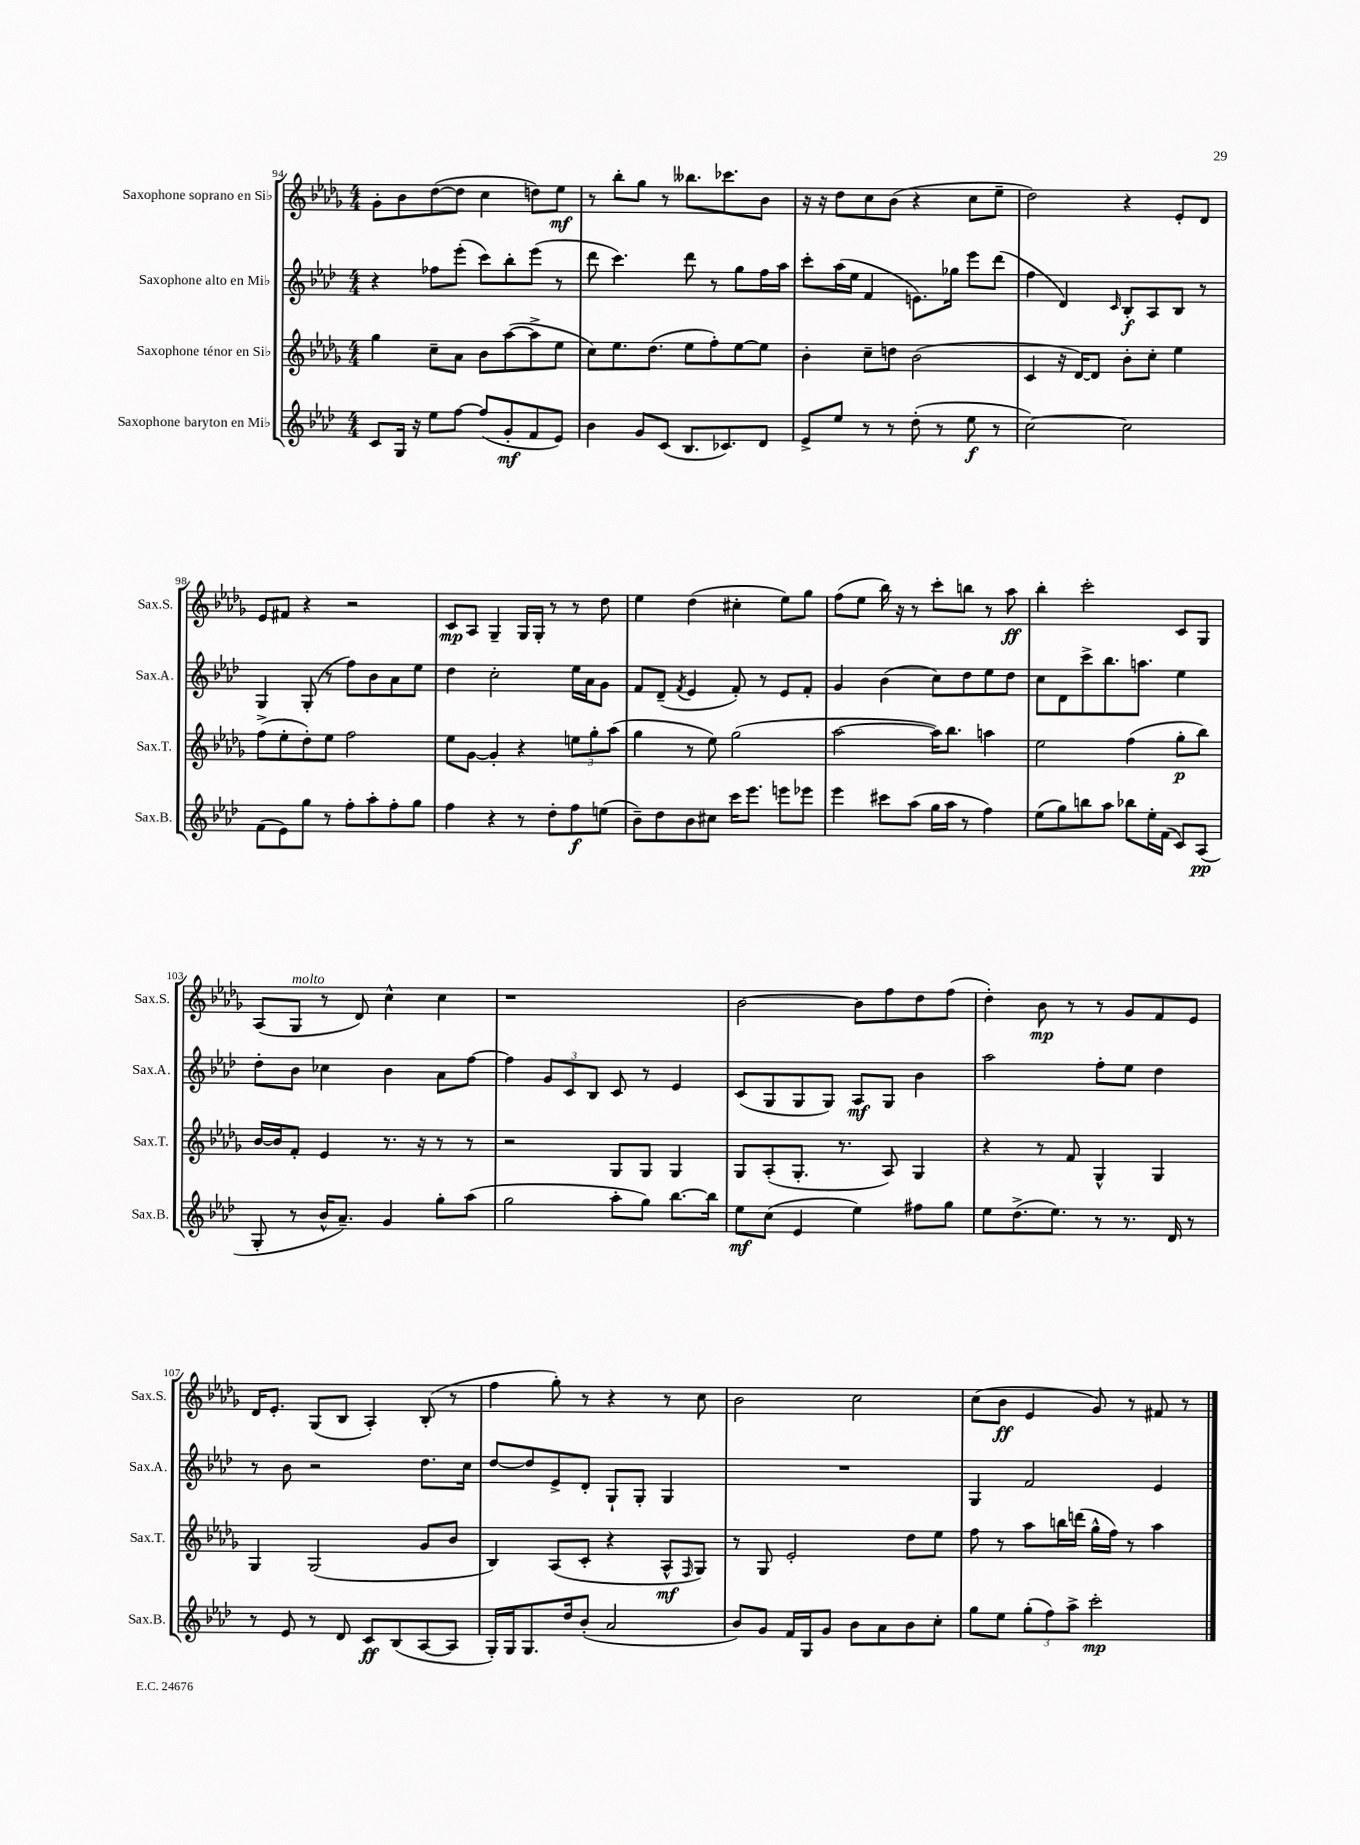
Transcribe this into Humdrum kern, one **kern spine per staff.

**kern	**kern	**kern	**kern
*staff4	*staff3	*staff2	*staff1
*clefG2	*clefG2	*clefG2	*clefG2
*k[b-e-a-d-]	*k[b-e-a-d-g-]	*k[b-e-a-d-]	*k[b-e-a-d-g-]
*M4/4	*M4/4	*M4/4	*M4/4
8c/L	4gg-\	4r	8g-'\L
16G/Jk	.	.	8b-\
16r	.	.	.
8ee-\L	8cc~\L	8ff-\L	([8dd-\
[8ff\J	8a-\J	(8eee-'\J	8dd-\]J
(8ff/]L	8b-\L	8ccc\L)	4cc\
8g'/	([8aa-\	8bb-'\	.
8f/	8aa-^\]	(8eee-\J	8dd\L)
8e-/J)	8ee-\J	8r	8ee-\J
=	=	=	=
4b-\	8cc\L)	8ddd-\	8r
.	8.ee-\	4.ccc\)	8bb-'\L
8g/L	.	.	8gg-\J
.	(8.dd-\J	.	.
(8c/J	.	.	8r
8.B-/L	8ee-\L	8ddd-\	8.bb--\L
.	8ff'\)	8r	.
8.c-/)	.	.	8.ccc-\
.	[8ee-\	8gg\L	.
8d-/J	8ee-\]J	16ff\L	8b-\J
.	.	16aa-\JJ	.
=	=	=	=
8e-^/L	4b-'\	8ccc'\L	16r
.	.	.	16r
8ee-/J	.	(16aa-\L	8dd-\L
.	.	16ee-\JJ	.
8r	8cc~\L	4f/	8cc\
8r	8dd\J	.	(8b-\J
(8dd-'\	(2b-\	8.e\L)	4r
8r	.	.	.
.	.	16gg-\Jk	.
8ee-\	.	8eee-\L	8cc\L
8r	.	(8ddd-\J	8ee-~\J
=	=	=	=
[2cc\)	4c/	4ff\	2dd-\)
.	16r	4d-/)	.
.	[16d-/LK)	.	.
.	8d-/]J	.	.
.	.	16qqc/	.
2cc\]	8b-'\L	8B-'/L	4r
.	8cc'\J	8A-/	.
.	4ee-\	8B-/J	8e-'/L
.	.	8r	8d-/J
=	=	=	=
(8f\L	(8ff^\L	4G/	8e-/L
8e-\)	8ee-'\	.	8f#/J
8gg\J	8dd-'\)	(8G'/	4r
8r	8ee-\J	8r	.
8ff'\L	2ff\	8ff\L)	2r
8aa-'\	.	8b-\	.
8ff'\	.	8a-\	.
8gg\J	.	8ee-\J	.
=	=	=	=
4ff\	8ee-\L	4dd-\	8c/L
.	[8g-\J	.	8A-/J
4r	4g-'/]	2cc'\	4G-~/
8r	4r	.	16G-/LL
.	.	.	16G-'/JJ
8dd-'\L	.	.	8r
8ff\	12ee\L	16ee-\LL	8r
.	.	16a-\J	.
.	12gg-'\	.	.
(8ee\J	.	8g\J	8dd-\
.	(12aa-\J	.	.
=	=	=	=
8b-~\L)	4gg-\	8f/L	4ee-\
8dd-\	.	(8d-~/J	.
.	.	8qf/	.
8b-\	8r	4e-/	(4dd-\
8cc#\J	8ee-\)	.	.
16ccc\LK	(2gg-\	8f'/)	4cc#'\
8.eee-\J	.	.	.
.	.	8r	.
8eee\L	.	8e-/L	8ee-\L)
8eee-\J	.	8f'/J	8gg-\J
=	=	=	=
4eee-\	[2aa-\	4g/	(8ff\L
.	.	.	8ee-\J
8ccc#\L	.	(4b-\	16bb-\)
.	.	.	16r
(8aa-\J	.	.	8r
16gg\LL	16aa-\]LK)	8cc\L)	8ccc'\L
16aa-\JJ	8.bb-\J	.	.
8r	.	8dd-\	8bb\J
4ff\)	4aa\	8ee-\	8r
.	.	8dd-\J	8aa-\
=	=	=	=
(8ee-\L	2ee-\	8cc\L	4bb-'\
8gg\)	.	8d-\	.
8bb\	.	8ccc^\	2ccc'\
8aa-\J	.	8.bb-\	.
8bb-\L	(4ff\	.	.
.	.	8.aa\J	.
16ee-'\L	.	.	.
(16f\JJ	.	.	.
8c/L)	8gg-'\L	4ee-\	8c/L
(8A-/J	8bb-\J)	.	8G-/J
=	=	=	=
8G'/	[16b-/LL	8dd-'\L	(8A-/L
.	16b-/]J	.	.
8r	8f'/J	8b-\J	8G-/J
16b-^^/LK	4e-/	4cc-\	8r
8.a-~/J)	.	.	.
.	.	.	8d-/)
4g/	8.r	4b-\	4cc^^\
.	16r	.	.
8gg'\L	8r	8a-\L	4cc\
(8aa-\J	8r	[8ff\J	.
=	=	=	=
2gg\	2r	4ff\]	1r
.	.	12g/L	.
.	.	12c/	.
.	.	12B-/J	.
8aa-'\L	8G-/L	8c/	.
8gg\J)	8G-/J	8r	.
[8.bb-\L	4G-/	4e-/	.
16bb-\]Jk	.	.	.
=	=	=	=
8ee-\L	8G-/L	(8c/L	[2b-\
(8cc\J	(8A-'/	8G/	.
4e-/	8.G-'/J	8G/	.
.	.	8G/J)	.
.	8.r	.	.
4ee-\)	.	8A-/L	8b-\]L
.	8A-/)	8G/J	8ff\
8ff#\L	4G-/	4b-\	8dd-\
8gg\J	.	.	(8ff\J
=	=	=	=
8ee-\L	4r	2aa-\	4dd-'\)
(8.dd-^\	.	.	.
.	8r	.	8b-\
8.ee-\J)	.	.	.
.	8f/	.	8r
8r	4G-^^/	8ff'\L	8r
8.r	.	8ee-\J	8g-/L
.	4G-/	4dd-\	8f/
16d-/	.	.	.
8r	.	.	8e-/J
=	=	=	=
8r	4G-/	8r	16d-/LK
.	.	.	8.e-'/J
8e-/	.	8b-\	.
8r	(2G-/	2r	(8G-/L
8d-/	.	.	8B-/J
8c/L	.	.	4A-'/)
(8B-/	.	.	.
[8A-/	8g-/L	8.dd-\L	(8B-'/
8A-/]J	8b-/J	.	8r
.	.	16cc\Jk	.
=	=	=	=
16G'/LL)	4B-/)	[8dd-/L	4ff\
16G/J	.	.	.
8.G/	.	8dd-/]	.
.	(8A-/L	8e-^/	8gg-'\)
16dd-/k	.	.	.
(8b-'/J	8c'/J	8d-'/J	8r
2a-/	4r	8G`/L	4r
.	.	8G'/J	.
.	8A-^^/L	4G/	8r
.	16qqF/	.	.
.	8G-/J)	.	8cc\
=	=	=	=
8b-/L)	8r	1r	2b-\
8g/J	8G-/	.	.
16f/LL	2e-'/	.	.
16G/J	.	.	.
8g/J	.	.	.
8b-\L	.	.	2cc\
8a-\	.	.	.
8b-\	8dd-\L	.	.
8cc'\J	8ee-\J	.	.
=	=	=	=
8gg\L	8ff\	4G/	(8cc\L
8ee-\J	8r	.	8b-\J
(12gg'\L	8aa-\L	2f/	4e-/
12ff\)	.	.	.
.	16bb\L	.	.
12aa-^\J	.	.	.
.	(16ddd\JJ	.	.
2ccc'\	16gg-^^\LL	.	8g-/)
.	16ff\JJ)	.	.
.	8r	.	8r
.	4aa-\	4e-/	8f#/
.	.	.	8r
==	==	==	==
*-	*-	*-	*-
